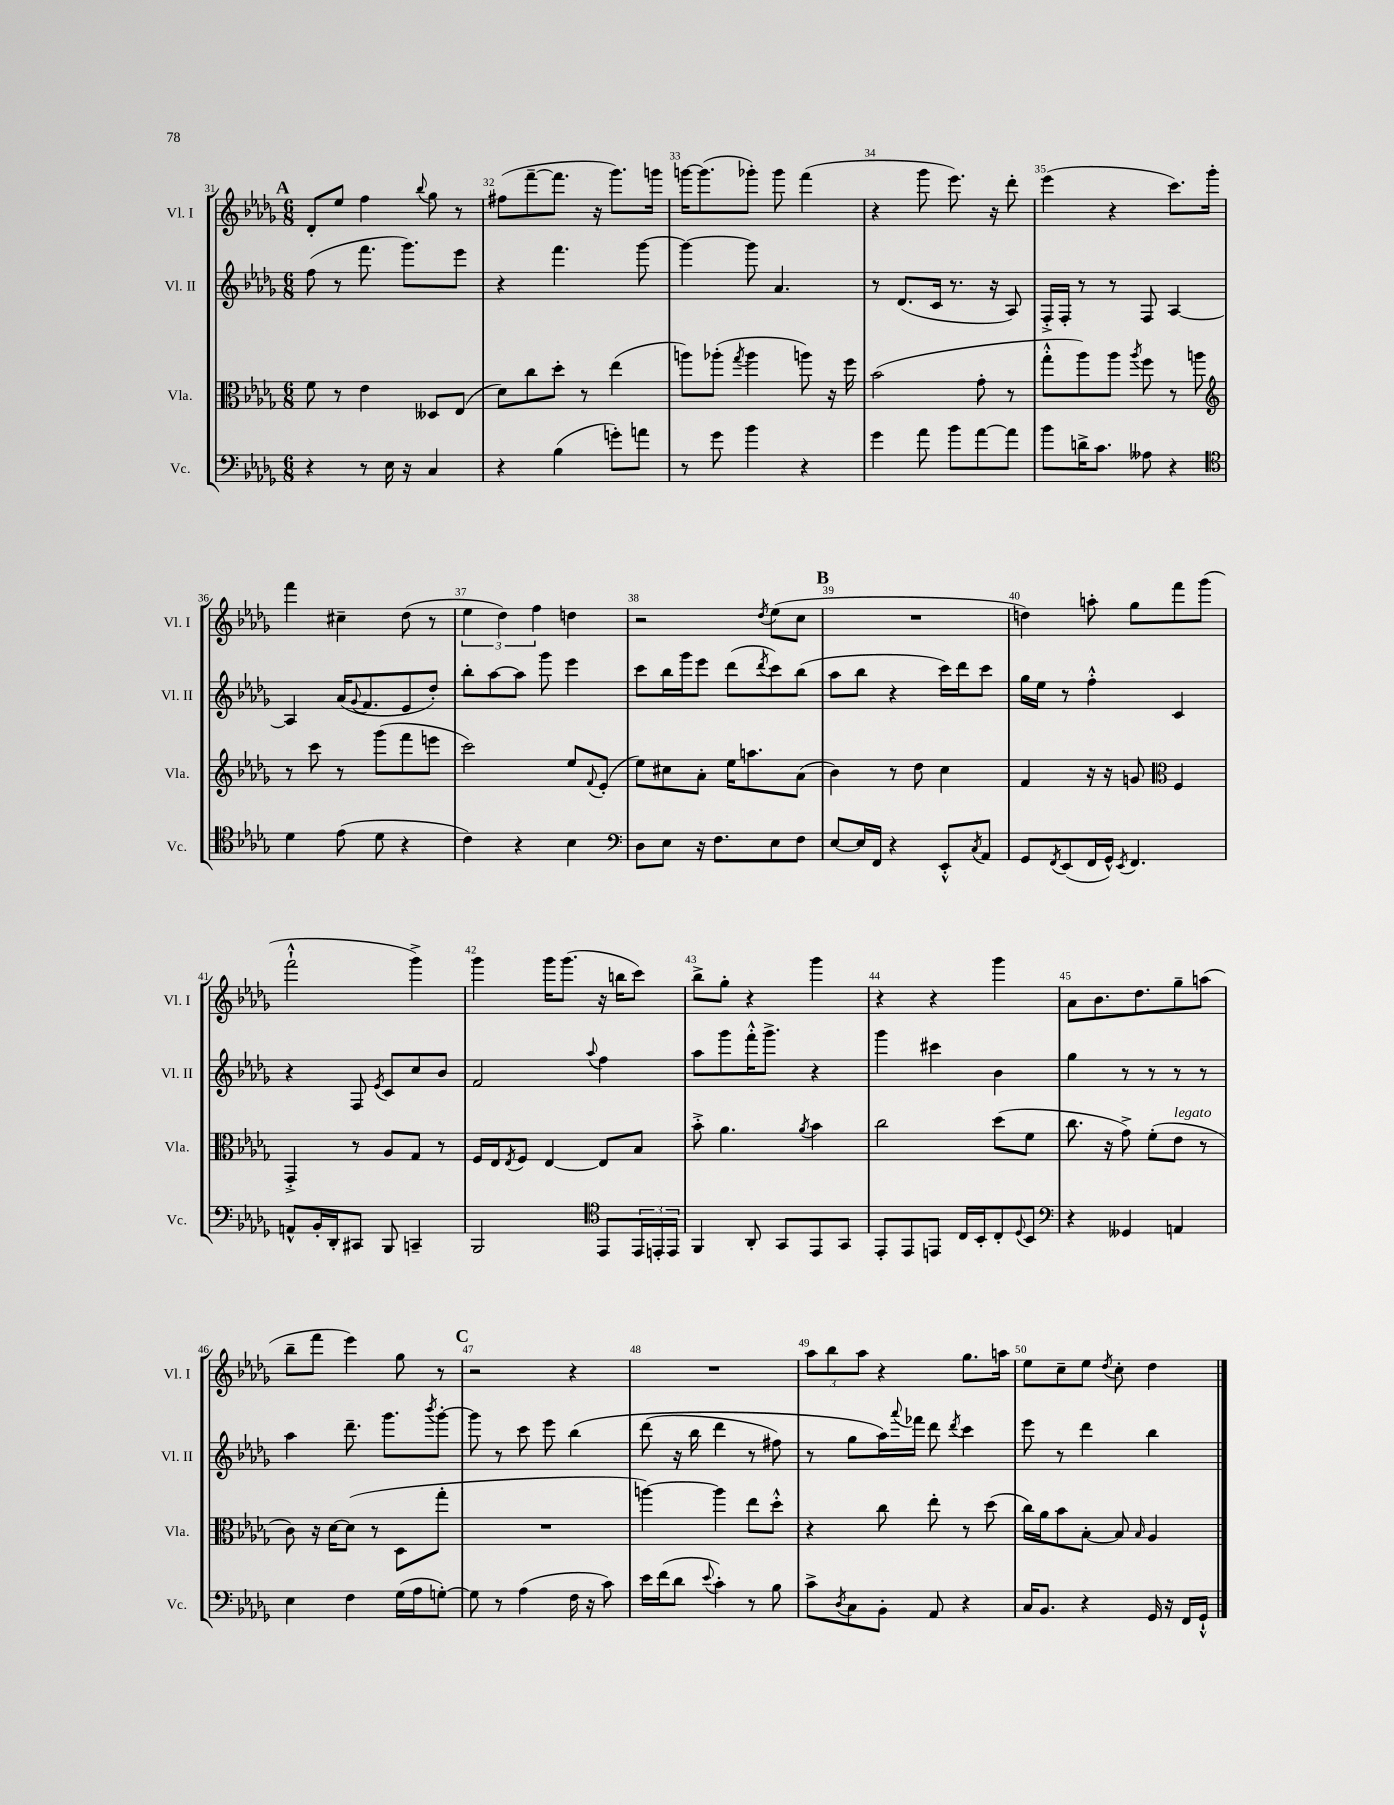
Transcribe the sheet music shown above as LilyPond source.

<<
\new StaffGroup <<
\new Staff = "s0" \with { instrumentName = "Vl. I" shortInstrumentName = "Vl. I" } {
    \clef treble \key des \major \numericTimeSignature \time 6/8
    \mark \markup { \bold "A" } des'8-. ees''8 f''4 \appoggiatura { bes''8 } ges''8 r8 |
    fis''8( f'''8~-- f'''8. r16 ges'''8.) g'''16 |
    g'''16~ g'''8.( ges'''8-.) ges'''8 f'''4( |
    r4 ges'''8 ees'''8.) r16 des'''8-. |
    ees'''4( r4 c'''8.) ges'''16-. |
    f'''4 cis''4-- des''8( r8 |
    \tuplet 3/2 { ees''4 des''4) f''4 } d''4 |
    r2 \acciaccatura { des''8 } ees''8( c''8 |
    \mark \markup { \bold "B" } R2. |
    d''4) a''8-. ges''8 f'''8 ges'''8( |
    f'''2-!-^ ges'''4->) |
    ges'''4 ges'''16 ges'''8.( r16 b''16 c'''8) |
    bes''8-> ges''8-. r4 ges'''4 |
    r4 r4 ges'''4 |
    aes'8 bes'8. des''8. ges''8-- a''8( |
    bes''8-- f'''8 ees'''4) ges''8 r8 |
    \mark \markup { \bold "C" } r2 r4 |
    R2. |
    \tuplet 3/2 { aes''8 bes''8 aes''8 } r4 ges''8. a''16 |
    ees''8 c''8-- ees''8 \acciaccatura { des''8 } c''8-. des''4 \bar "|." |
}
\new Staff = "s1" \with { instrumentName = "Vl. II" shortInstrumentName = "Vl. II" } {
    \clef treble \key des \major \numericTimeSignature \time 6/8
    \mark \markup { \bold "A" } f''8( r8 f'''8. ges'''8.) ees'''8 |
    r4 f'''4. ges'''8~ |
    ges'''4~ ges'''8 aes'4. |
    r8 des'8.( c'16 r8. r16 aes8) |
    f16-.-> f16-. r8 r8 f8 aes4~ |
    aes4 aes'16( \appoggiatura { ges'8 } f'8. ees'8 des''8-.) |
    bes''8-. aes''8~ aes''8 ges'''8 ees'''4 |
    c'''8 bes''16 ges'''16 ees'''8 des'''8( \acciaccatura { des'''8 } c'''8) bes''8( |
    \mark \markup { \bold "B" } aes''8 bes''8 r4 c'''16) des'''16 c'''8 |
    ges''16 ees''16 r8 f''4-.-^ c'4 |
    r4 f8 \acciaccatura { ees'8 } c'8 c''8 bes'8 |
    f'2 \appoggiatura { aes''8 } f''4 |
    aes''8 ges'''8 f'''16-.-^ ges'''8.-> r4 |
    ges'''4 cis'''4 bes'4 |
    ges''4 r8 r8 r8 r8 |
    aes''4 des'''8.-- ges'''8. \acciaccatura { bes'''8 } ges'''8~-. |
    \mark \markup { \bold "C" } ges'''8 r8 c'''8 ees'''8 bes''4\( |
    des'''8( r16 bes''16 des'''4 r8 fis''8) |
    r8 ges''8 aes''16\) \appoggiatura { aes'''8 } fes'''16 des'''8 \acciaccatura { des'''8 } c'''4 |
    ees'''8 r8 des'''4 bes''4 \bar "|." |
}
\new Staff = "s2" \with { instrumentName = "Vla." shortInstrumentName = "Vla." } {
    \clef alto \key des \major \numericTimeSignature \time 6/8
    \mark \markup { \bold "A" } f'8 r8 ees'4 deses8 ees8( |
    des'8) c''8 des''8-. r8 ees''4( |
    a''8) aes''8-.( \acciaccatura { ges''8 } aes''4 a''8) r16 f''16 |
    bes'2( ges'8-. r8 |
    ges''8-.-^ aes''8) aes''8 \acciaccatura { aes''8 } f''8 r8 a''8 |
    \clef treble r8 c'''8 r8 ges'''8( f'''8 e'''8 |
    c'''2) ees''8 \appoggiatura { f'8 } ees'8-.( |
    ees''8) cis''8 aes'8-. ees''16 a''8. aes'8( |
    \mark \markup { \bold "B" } bes'4) r8 des''8 c''4 |
    f'4 r16 r16 g'8 \clef alto f4 |
    ges,4-.-> r8 aes8 ges8 r8 |
    f16 ees16 \acciaccatura { ees8 } f8 ees4~ ees8 bes8 |
    bes'8-.-> aes'4. \acciaccatura { aes'8 } bes'4 |
    c''2 des''8( f'8 |
    c''8. r16 ges'8->) f'8-.( ees'8^\markup { \italic "legato" } r8 |
    c'8) r16 des'16~ des'8( r8 des8 ges''8-. |
    \mark \markup { \bold "C" } R2. |
    a''4~) a''4 ees''8 des''8-.-^ |
    r4 c''8 ees''8-. r8 des''8( |
    c''16) aes'16 bes'8 bes8~-. bes8 \grace { bes16 } aes4 \bar "|." |
}
\new Staff = "s3" \with { instrumentName = "Vc." shortInstrumentName = "Vc." } {
    \clef bass \key des \major \numericTimeSignature \time 6/8
    \mark \markup { \bold "A" } r4 r8 ees16 r16 c4 |
    r4 bes4( g'8-.) a'8 |
    r8 ges'8 bes'4 r4 |
    ges'4 aes'8 bes'8 aes'8~ aes'8 |
    bes'8 d'16-> c'8. aeses8 r4 |
    \clef tenor des'4 ees'8( des'8 r4 |
    c'4) r4 bes4 |
    \clef bass des8 ees8 r16 f8. ees8 f8 |
    \mark \markup { \bold "B" } ees8~ ees16 f,16 r4 ees,8-.-^ \acciaccatura { c8 } aes,8 |
    ges,8 \acciaccatura { f,8 } ees,8( f,16 ges,16-^) \acciaccatura { ees,8 } f,4. |
    a,8-^ bes,16-. des,16-. cis,8 bes,,8 c,4-- |
    bes,,2 \clef tenor ees,8 \tuplet 3/2 { ees,16 e,16-. e,16 } |
    f,4 aes,8-. ges,8 ees,8 ges,8 |
    ees,8-. ees,8 e,8 c16 bes,16-. c8-. \appoggiatura { des8 } bes,8 |
    \clef bass r4 geses,4 a,4 |
    ees4 f4 ges16( aes16 g8~-.) |
    \mark \markup { \bold "C" } g8 r8 aes4( f16 r16 c'8) |
    ees'16 f'16( des'8 \appoggiatura { ees'8 } c'4-.) r8 bes8 |
    c'8-> \acciaccatura { des8 } c8 bes,8-. aes,8 r4 |
    c16 bes,8. r4 ges,16 r16 f,16 ges,16-!-^ \bar "|." |
}
>>
>>
\layout { \context { \Score currentBarNumber = #31 \override BarNumber.break-visibility = ##(#f #t #t) barNumberVisibility = #all-bar-numbers-visible } }
